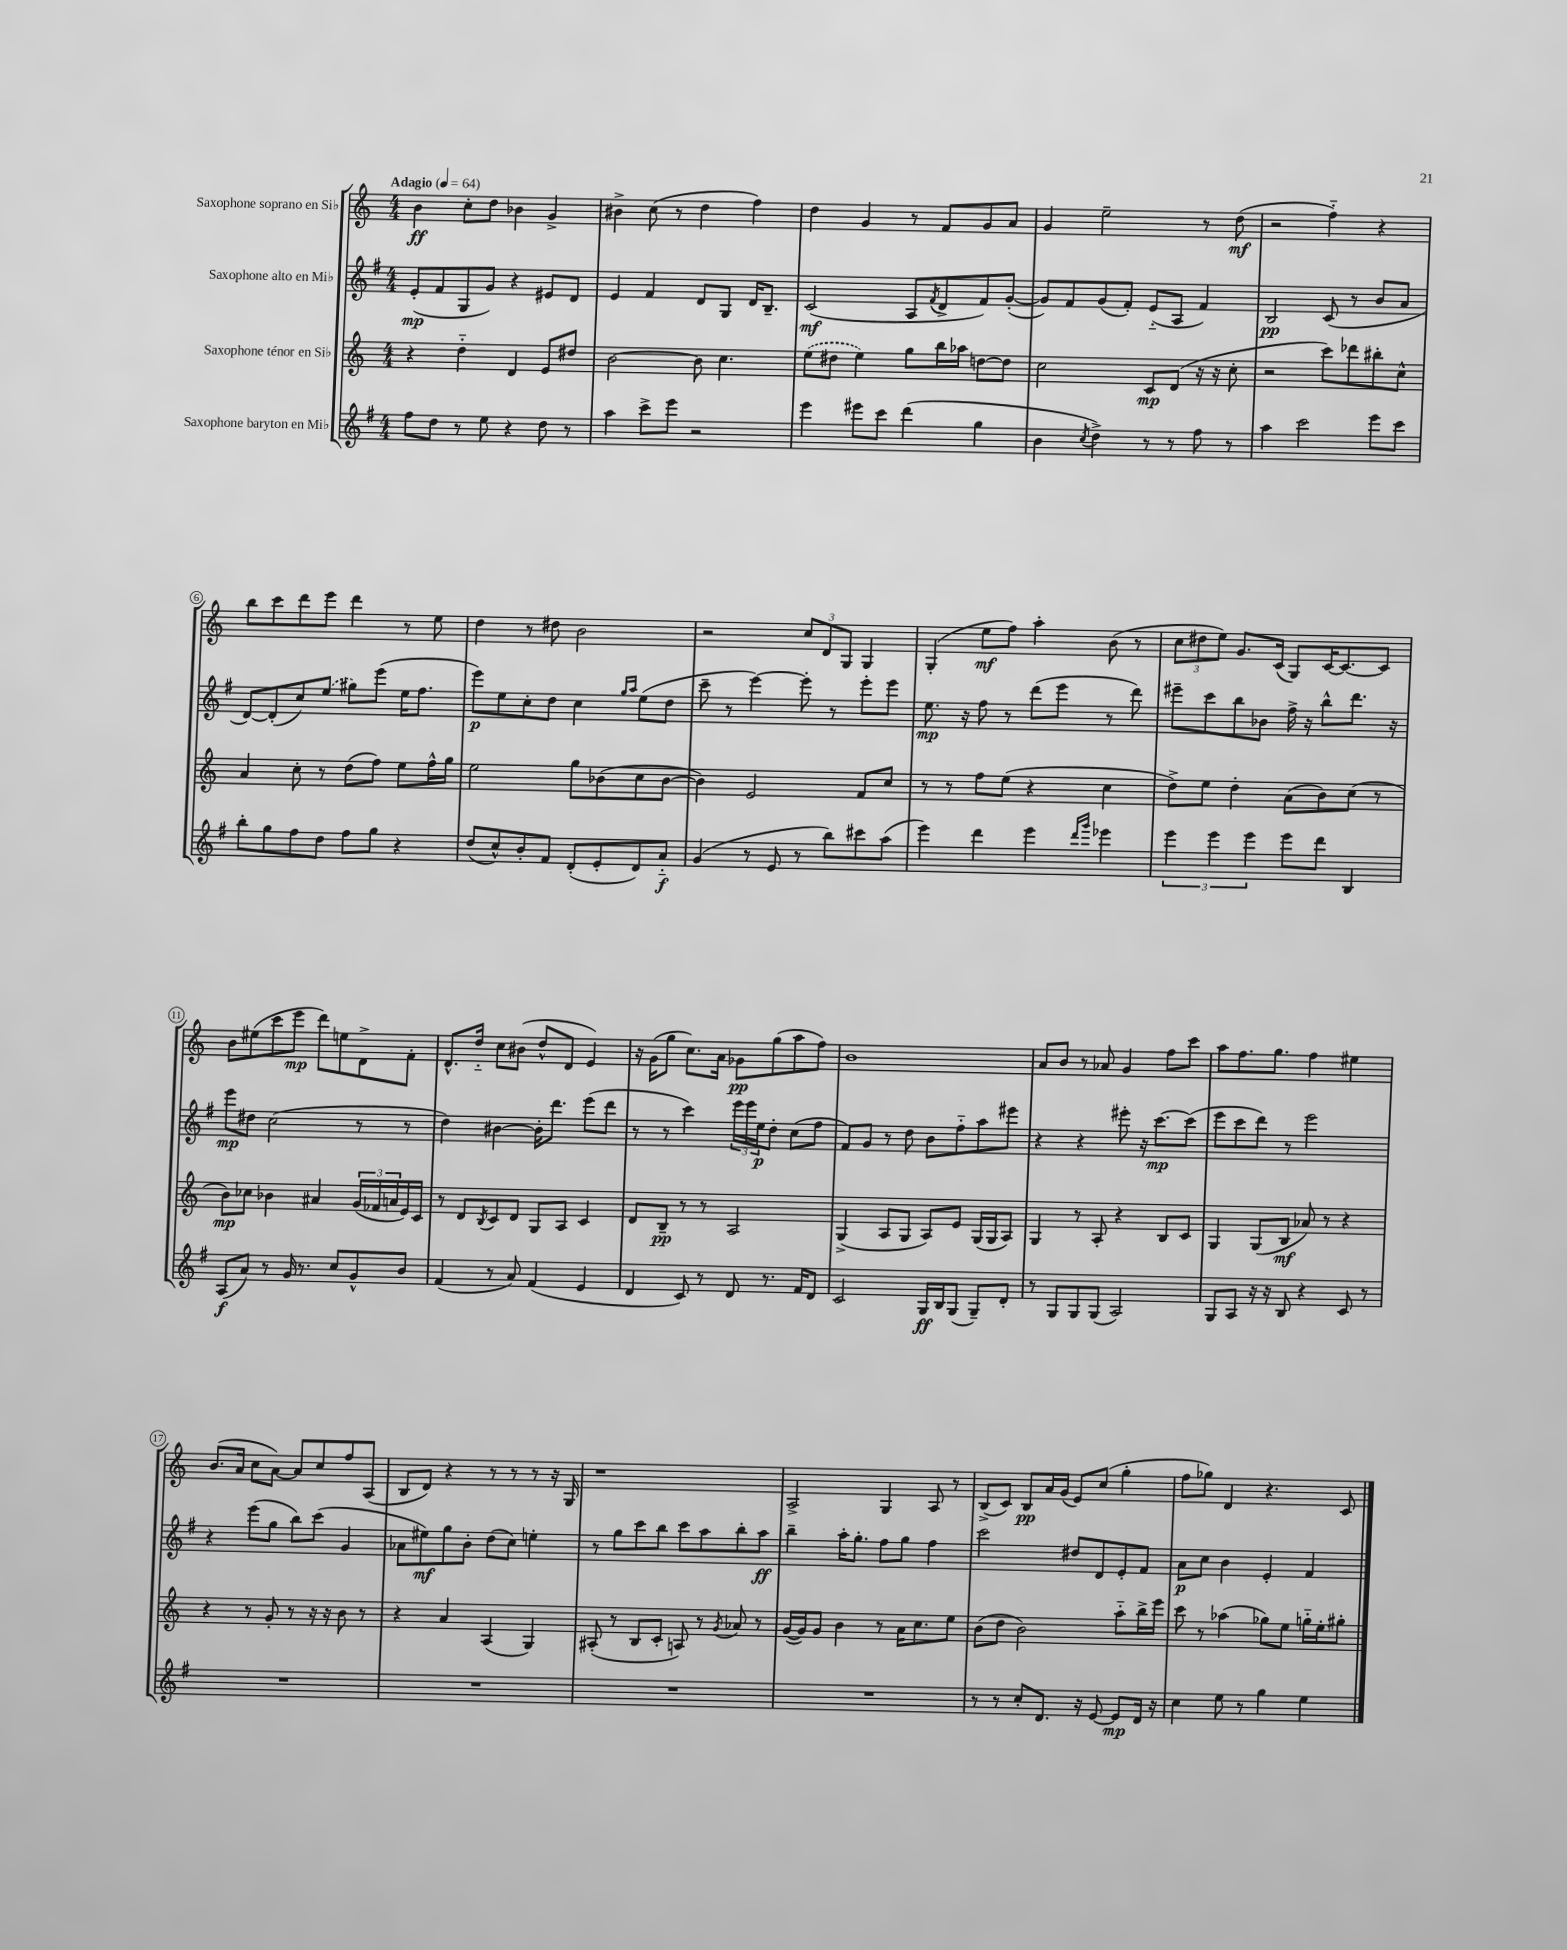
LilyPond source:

<<
\new StaffGroup <<
\new Staff = "s0" \with { instrumentName = "Saxophone soprano en Sib" } {
    \clef treble \key c \major \numericTimeSignature \time 4/4 \tempo "Adagio" 4 = 64
    b'4\ff c''8-. d''8 bes'4 g'4-> |
    bis'4-> c''8( r8 d''4 f''4) |
    d''4 g'4 r8 f'8 g'8 a'8 |
    g'4 e''2-- r8 d''8\mf( |
    r2 f''4-_) r4 |
    b''8 c'''8 d'''8 e'''8 d'''4 r8 e''8 |
    d''4 r8 dis''8 b'2 |
    r2 \tuplet 3/2 { c''8 d'8 g8 } g4 |
    g4-.( e''8\mf f''8) a''4-. b'8( r8 |
    \tuplet 3/2 { c''8 dis''8 e''8) } g'8. c'16( g8) c'16~ c'8.~ c'8 |
    b'8 eis''8( c'''8 e'''8\mp d'''8) e''8 d'8-> f'8-. |
    d'8.-^ d''16-_ c''8 bis'8( d''8-^ d'8 e'4) |
    r16 g'16( g''8 c''8.) a'16 ges'8\pp g''8( a''8 f''8) |
    b'1 |
    a'8 b'8 r8 aes'8 g'4 f''8 c'''8 |
    a''8 f''8. g''8. f''4 eis''4 |
    b'8.( a'16 c''8 a'8~) a'8 c''8 f''8 a8( |
    b8 d'8) r4 r8 r8 r8 r16 g16 |
    r1 |
    a2-> g4 a8 r8 |
    b8->( c'8) b8\pp a'16 g'16( e'8) c''8( g''4-. |
    f''8 ges''8) d'4 r4. c'8 \bar "|." |
}
\new Staff = "s1" \with { instrumentName = "Saxophone alto en Mib" } {
    \clef treble \key g \major \numericTimeSignature \time 4/4
    e'8-.\mp( fis'8 g8 g'8) r4 eis'8 d'8 |
    e'4 fis'4 d'8 g8 d'16 b8.-- |
    c'2\mf( a8 \acciaccatura { fis'8 } d'8-> fis'8) g'8~-.( |
    g'8) fis'8 g'8( fis'8-.) e'8-_( a8 fis'4) |
    b2\pp c'8( r8 b'8 a'8 |
    d'8~) d'8-.( c''8) \once \slurDashed e''8( gis''8) e'''8( e''16 fis''8. |
    e'''8\p) e''8 c''8-. d''8 c''4 \grace { g''16 a''16 } e''8( d''8 |
    c'''8-- r8 e'''4~) e'''8-. r8 e'''8-. e'''8 |
    e''8.\mp r16 fis''8 r8 d'''8( e'''8 r8 d'''8) |
    eis'''8-- c'''8 b''8 bes'8 fis''16-> r16 b''8-^ d'''8. r16 |
    e'''8\mp dis''8 c''2( r8 r8 |
    d''4) bis'4~ bis'16-. d'''8. e'''8( d'''8 |
    r8 r8 c'''4) \tuplet 3/2 { e'''16 e'''16 e''16\p } d''8-. c''8( fis''8 |
    fis'8) g'8 r8 d''8 b'8 fis''8-_ a''8 eis'''8 |
    r4 r4 eis'''8-. r16 c'''8.~\mp c'''8( |
    e'''8 c'''8 d'''8) r8 e'''2 |
    r4 e'''8( g''8 b''8) c'''8( g'4 |
    aes'8 eis''8\mf) g''8 b'8-. d''8( c''8) e''4-. |
    r8 g''8 c'''8 b''8 c'''8 a''8 b''8-. a''8\ff |
    b''4-- a''16-. g''8.-. fis''8 g''8 fis''4 |
    c'''2 dis''8 d'8 e'8-. fis'8 |
    a'8\p c''8 b'4 e'4-. fis'4 \bar "|." |
}
\new Staff = "s2" \with { instrumentName = "Saxophone ténor en Sib" } {
    \clef treble \key c \major \numericTimeSignature \time 4/4
    r4 d''4-_ d'4 e'8 dis''8 |
    b'2~ b'8 c''4. |
    \once \slurDashed e''8( dis''8 e''4) g''8 b''16 aes''16 d''8~ d''8 |
    c''2 c'8\mp d'8( r16 r16 c''8-. |
    r2 c'''8) des'''8 bis''8-. c''8-^ |
    a'4 c''8-. r8 d''8( f''8) e''8 f''16-^ g''16 |
    e''2 g''8 bes'8( c''8 bes'8~ |
    bes'4) e'2 f'8 c''8 |
    r8 r8 f''8 e''8( r4 c''4 |
    d''8->) e''8 d''4-. a'8( b'8) c''8( r8 |
    b'8\mp) ces''8 bes'4 ais'4 \tuplet 3/2 { g'16( fes'16 a'16 } e'16) c'16 |
    r8 d'8 \acciaccatura { b8 } c'8 d'8 g8 a8 c'4 |
    d'8 b8--\pp r8 r8 a2 |
    g4->( a8 g8 a8) e'8 g16( g16 a8) |
    g4 r8 a8-. r4 b8 c'8 |
    g4 g8( b8\mf aes'8) r8 r4 |
    r4 r8 g'8-. r8 r16 r16 b'8 r8 |
    r4 a'4 a4( g4) |
    ais8-.( r8 b8 c'8-. a8) r8 \acciaccatura { g'8 } aes'8 r8 |
    g'16~( g'16) g'8 b'4 r8 a'16 c''8. e''8 |
    b'8( d''8 b'2) a''8-_ b''16-> e'''16 |
    c'''8 r8 aes''4( ges''8) e''8 g''16-_ e''16-. gis''8-. \bar "|." |
}
\new Staff = "s3" \with { instrumentName = "Saxophone baryton en Mib" } {
    \clef treble \key g \major \numericTimeSignature \time 4/4
    fis''8 d''8 r8 e''8 r4 d''8 r8 |
    a''4 c'''8-> e'''8 r2 |
    e'''4 eis'''8 c'''8 d'''4( g''4 |
    b'4 \acciaccatura { c''8 } d''4->) r8 r8 fis''8 r8 |
    a''4 c'''2 e'''8 c'''8 |
    b''8-. g''8 fis''8 d''8 fis''8 g''8 r4 |
    d''8( c''8-^) b'8-. fis'8 d'8-.( e'8-. d'8) a'8-_\f |
    g'4( r8 e'8 r8 b''8) cis'''8 a''8( |
    e'''4) d'''4 e'''4 \grace { d'''16 g'''16 } ees'''4 |
    \tuplet 3/2 { e'''4 e'''4 e'''4 } e'''8 d'''8 b4 |
    a8\f( a'8) r8 g'16 r8. c''8 g'8-^ b'8 |
    fis'4( r8 a'8) fis'4( e'4 |
    d'4 c'8) r8 d'8 r8. fis'16 d'8 |
    c'2 g16\ff b16 g8( g8--) d'8-. |
    r8 g8 g8 g8( a2) |
    g8 a8 r16 r16 b8 r4 c'8 r8 |
    R1 |
    R1 |
    R1 |
    R1 |
    r8 r8 c''8-. d'8. r16 e'8~ e'8\mp d'16 r16 |
    c''4 e''8 r8 g''4 e''4 \bar "|." |
}
>>
>>
\layout { \context { \Score \override BarNumber.stencil = #(make-stencil-circler 0.1 0.3 ly:text-interface::print) } }
